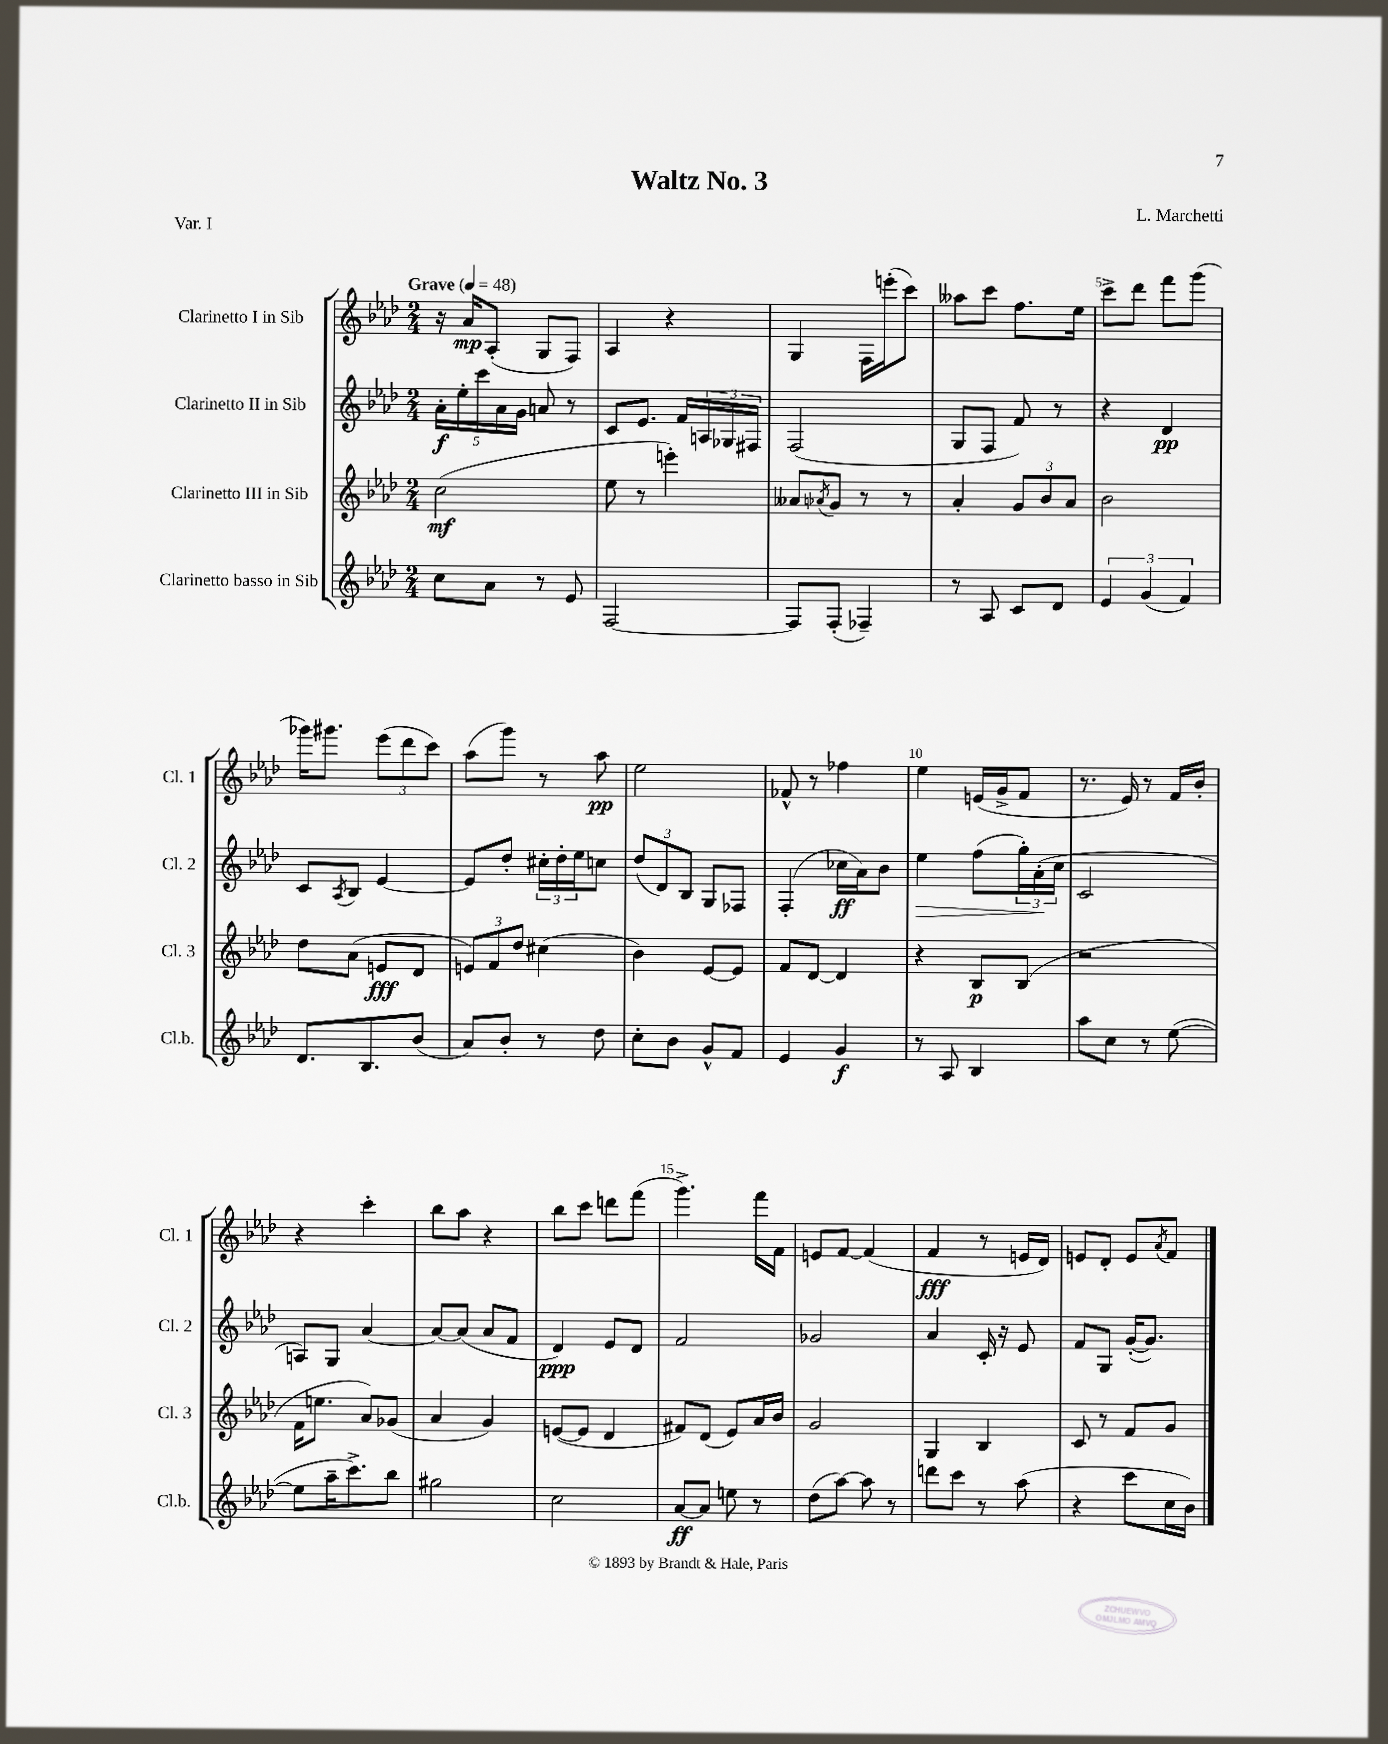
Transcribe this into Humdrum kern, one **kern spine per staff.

**kern	**dynam	**kern	**dynam	**kern	**dynam	**kern	**dynam
*part4	*part4	*part3	*part3	*part2	*part2	*part1	*part1
*staff4	*staff4	*staff3	*staff3	*staff2	*staff2	*staff1	*staff1
*I"Clarinetto basso in Sib	*	*I"Clarinetto III in Sib	*	*I"Clarinetto II in Sib	*	*I"Clarinetto I in Sib	*
*I'Cl.b.	*	*I'Cl. 3	*	*I'Cl. 2	*	*I'Cl. 1	*
*clefG2	*	*clefG2	*	*clefG2	*	*clefG2	*
*k[b-e-a-d-]	*	*k[b-e-a-d-]	*	*k[b-e-a-d-]	*	*k[b-e-a-d-]	*
*M2/4	*	*M2/4	*	*M2/4	*	*M2/4	*
*MM48	*	*MM48	*	*MM48	*	*MM48	*
=1	=1	=1	=1	=1	=1	=1	=1
!	!	!	!	!	!	!LO:TX:a:B:t=Grave	!
8cc\L	.	(2cc\	mf	20a-'\LL	f	16r	.
.	.	.	.	20ee-'\	.	.	.
.	.	.	.	.	.	16a-/KL	mp
.	.	.	.	20ccc\	.	.	.
8a-\J	.	.	.	.	.	(8A-'/J	.
.	.	.	.	20a-\	.	.	.
.	.	.	.	20g\JJ	.	.	.
8r	.	.	.	8an/	.	8G/L	.
8e-/	.	.	.	8r	.	8F/J)	.
=2	=2	=2	=2	=2	=2	=2	=2
[2F/	.	8ee-\	.	8c/L	.	4A-/	.
.	.	8r	.	8.e-/J	.	.	.
.	.	4eeen'\)	.	.	.	4r	.
.	.	.	.	16f/LL	.	.	.
.	.	.	.	24An/	.	.	.
.	.	.	.	24G-X/	.	.	.
.	.	.	.	24F#X/JJ	.	.	.
=3	=3	=3	=3	=3	=3	=3	=3
8F/L]	.	8a--X/L	.	(2F/	.	4G/	.
.	.	8qa-X/	.	.	.	.	.
(8F'/J	.	8g/J	.	.	.	.	.
4F-X~/)	.	8r	.	.	.	16F\LL	.
.	.	.	.	.	.	(16eeen'\J	.
.	.	8r	.	.	.	8ccc\J)	.
=4	=4	=4	=4	=4	=4	=4	=4
8r	.	4a-'/	.	8G/L	.	8aa--X\L	.
8A-/	.	.	.	8F/J	.	8ccc\J	.
8c/L	.	12g/L	.	8f/)	.	8.ff\L	.
.	.	12b-/	.	.	.	.	.
8d-/J	.	.	.	8r	.	.	.
.	.	12a-/J	.	.	.	.	.
.	.	.	.	.	.	16ee-\Jk	.
=5	=5	=5	=5	=5	=5	=5	=5
6e-/	.	2b-\	.	4r	.	8ccc^\L	.
.	.	.	.	.	.	8ddd-\J	.
(6g/	.	.	.	.	.	.	.
.	.	.	.	4d-/	pp	8fff\L	.
6f/)	.	.	.	.	.	.	.
.	.	.	.	.	.	(8ggg\J	.
!!LO:LB:g=z
=6	=6	=6	=6	=6	=6	=6	=6
8.d-/L	.	8dd-\L	.	8c/L	.	16ggg-X\KL)	.
.	.	.	.	.	.	8.ggg#X\J	.
.	.	.	.	8qA-/	.	.	.
.	.	(8a-\J	.	8B-/J	.	.	.
8.B-/	.	.	.	.	.	.	.
.	.	8en/L	fff	[4e-/	.	(12eee-\L	.
.	.	.	.	.	.	12ddd-\	.
(8b-/J	.	8d-/J	.	.	.	.	.
.	.	.	.	.	.	12ccc\J)	.
=7	=7	=7	=7	=7	=7	=7	=7
8a-/L)	.	12en/L)	.	8e-/L]	.	(8aa-\L	.
.	.	12f/	.	.	.	.	.
8b-'/J	.	.	.	8dd-'/J	.	8ggg\J)	.
.	.	12dd-/J	.	.	.	.	.
8r	.	(4cc#X\	.	24cc#X'\LL	.	8r	.
.	.	.	.	24dd-'\	.	.	.
.	.	.	.	24ee-\J	.	.	.
8dd-\	.	.	.	8ccn\J	.	8aa-\	pp
=8	=8	=8	=8	=8	=8	=8	=8
8cc'\L	.	4b-\)	.	(12dd-/L	.	2ee-\	.
.	.	.	.	12d-/)	.	.	.
8b-\J	.	.	.	.	.	.	.
.	.	.	.	12B-/J	.	.	.
8g^^/L	.	[8e-/L	.	8G/L	.	.	.
8f/J	.	8e-/J]	.	8F-X/J	.	.	.
=9	=9	=9	=9	=9	=9	=9	=9
4e-/	.	8f/L	.	(4F'/	.	8f-X^^/	.
.	.	[8d-/J	.	.	.	8r	.
4g/	f	4d-/]	.	16cc-X\LL	ff	4ff-X\	.
.	.	.	.	16a-\J)	.	.	.
.	.	.	.	8b-\J	.	.	.
=10	=10	=10	=10	=10	=10	=10	=10
!	!	!	!	!	!LO:HP:b	!	!
8r	.	4r	.	4ee-\	>	4ee-\	.
8A-/	.	.	.	.	.	.	.
4B-/	.	8B-/L	p	(8ff\L	.	(16en/LL	.
.	.	.	.	.	.	16g^/J	.
.	.	(8B-/J	.	24gg'\L)	.	8f/J	.
.	.	.	.	(24a-'\	.	.	.
.	.	.	.	24cc\JJ	]	.	.
=11	=11	=11	=11	=11	=11	=11	=11
8aa-\L	.	2r	.	2c/	.	8.r	.
8cc\J	.	.	.	.	.	.	.
.	.	.	.	.	.	16e-/)	.
8r	.	.	.	.	.	8r	.
([8ee-\	.	.	.	.	.	16f/LL	.
.	.	.	.	.	.	16b-'/JJ	.
!!LO:LB:g=z
=12	=12	=12	=12	=12	=12	=12	=12
8ee-\L]	.	16f\KL	.	8An/L)	.	4r	.
.	.	8.een\J	.	.	.	.	.
16aa-~\K	.	.	.	8G/J	.	.	.
8.ccc^\)	.	.	.	.	.	.	.
.	.	8a-/L)	.	[4a-/	.	4ccc'\	.
8bb-\J	.	(8g-X/J	.	.	.	.	.
=13	=13	=13	=13	=13	=13	=13	=13
2gg#X\	.	4a-/	.	8a-/L_	.	8bb-\L	.
.	.	.	.	(8a-/J]	.	8aa-\J	.
.	.	4g/)	.	8a-/L	.	4r	.
.	.	.	.	8f/J	.	.	.
=14	=14	=14	=14	=14	=14	=14	=14
2cc\	.	([8en/L	.	4d-/)	ppp	8bb-\L	.
.	.	8e/J]	.	.	.	8ccc\J	.
.	.	4d-/	.	8e-/L	.	8dddn\L	.
.	.	.	.	8d-/J	.	(8fff\J	.
=15	=15	=15	=15	=15	=15	=15	=15
[8a-/L	ff	8f#X/L)	.	2f/	.	4.ggg^\)	.
8a-/J]	.	(8d-/J	.	.	.	.	.
8een\	.	8e-/L)	.	.	.	.	.
8r	.	16a-/L	.	.	.	16fff\LL	.
.	.	16b-/JJ	.	.	.	16f\JJ	.
=16	=16	=16	=16	=16	=16	=16	=16
(8dd-\L	.	2g/	.	2g-X/	.	8en/L	.
[8aa-\J)	.	.	.	.	.	[8f/J	.
8aa-\]	.	.	.	.	.	(4f/]	.
8r	.	.	.	.	.	.	.
=17	=17	=17	=17	=17	=17	=17	=17
8dddn\L	.	4G/	.	4a-/	.	4f/	fff
8ccc\J	.	.	.	.	.	.	.
8r	.	4B-/	.	16c'/	.	8r	.
.	.	.	.	16r	.	.	.
(8aa-\	.	.	.	8e-/	.	16en/LL	.
.	.	.	.	.	.	16d-/JJ)	.
=18	=18	=18	=18	=18	=18	=18	=18
4r	.	8c/	.	8f/L	.	8en/L	.
.	.	8r	.	8G/J	.	8d-'/J	.
8ccc\L	.	8f/L	.	([16g'/KL	.	8e/L	.
.	.	.	.	8.g/J])	.	.	.
.	.	.	.	.	.	8qa-/	.
16cc\L	.	8g/J	.	.	.	8f/J	.
16b-\JJ)	.	.	.	.	.	.	.
==	==	==	==	==	==	==	==
*-	*-	*-	*-	*-	*-	*-	*-
